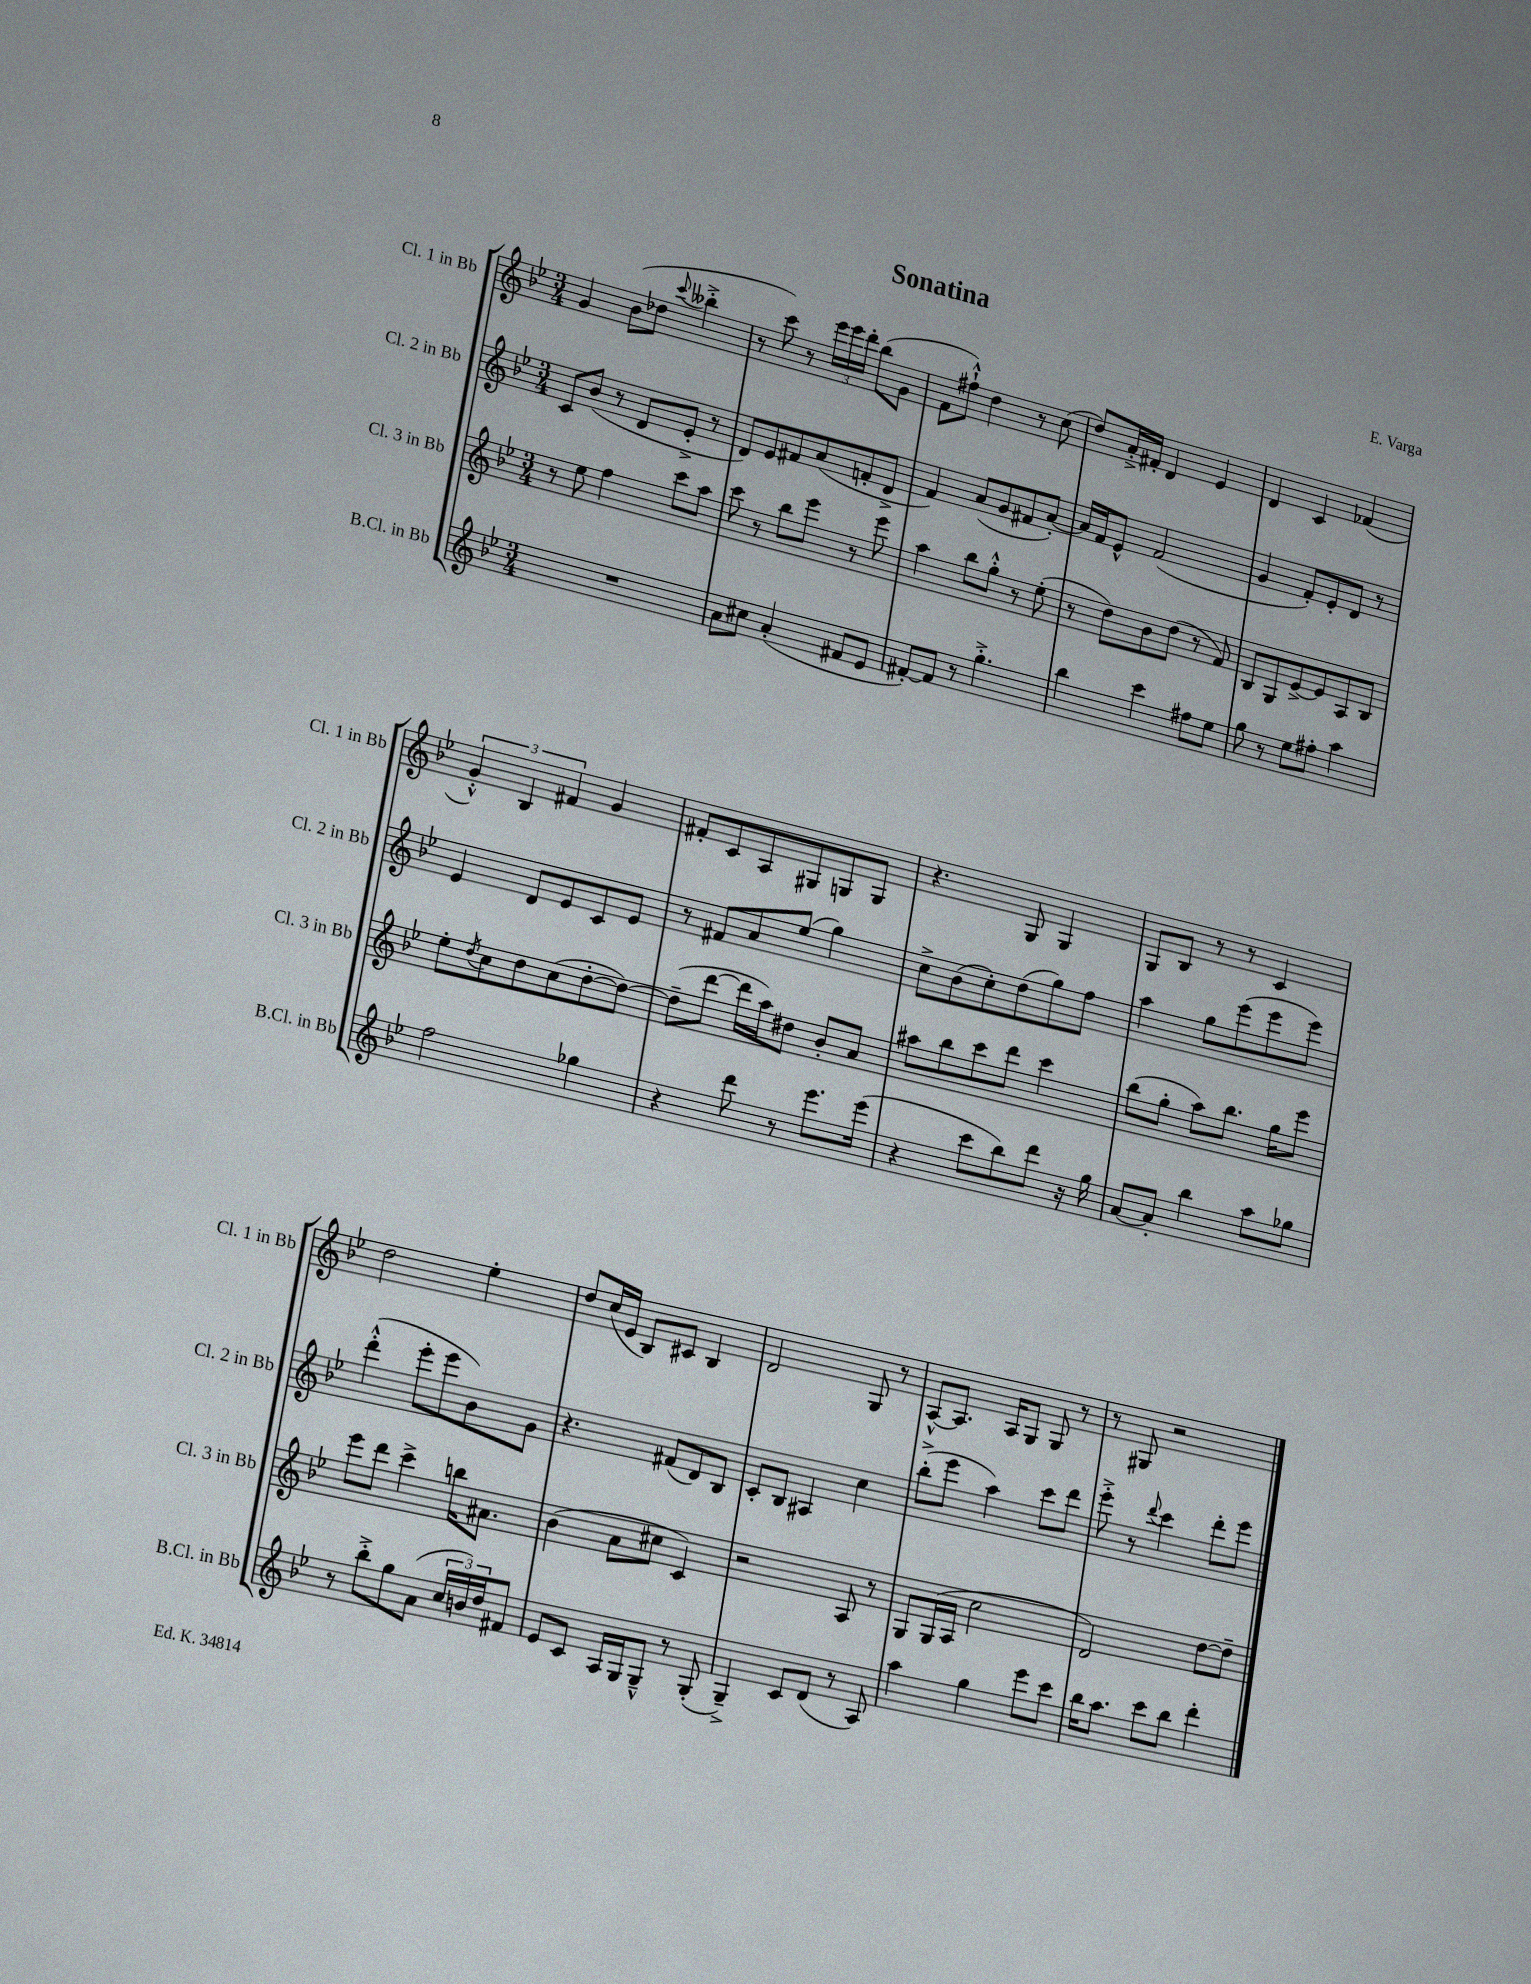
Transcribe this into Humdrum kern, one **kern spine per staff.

**kern	**kern	**kern	**kern
*staff4	*staff3	*staff2	*staff1
*clefG2	*clefG2	*clefG2	*clefG2
*k[b-e-]	*k[b-e-]	*k[b-e-]	*k[b-e-]
*M3/4	*M3/4	*M3/4	*M3/4
2.r	8r	8c	4g
.	8ee-	(8b-	.
.	4ff	8r	(8b-
.	.	8d	8dd-
.	.	.	8qqccc
.	8ccc	8e-'^	4bb--'^
.	8aa	8r	.
=	=	=	=
8a	8ccc	8d)	8r
8cc#	8r	8e-	8ccc)
(4a'	8bb-	8f#	8r
.	8eee-	(8a	24eee-
.	.	.	24eee-
.	.	.	24ddd'
8f#	8r	8f'	(8bb-
8e-	8eee-	8d^	8g
=	=	=	=
[8f#')	4aa	4f)	8f
8f#]	.	.	8ff#`^^)
8r	8bb-	(8a	4dd
4.gg'^	8gg'^^	8g	.
.	8r	8f#	8r
.	(8ee-'	[8a')	(8cc
=	=	=	=
4bb-	8r	16a]	8dd)
.	.	16f	.
.	8dd)	8e-^^	16a'^
.	.	.	16f#'
4ccc	8b-	(2f	4d
.	(8dd	.	.
8ff#	8r	.	4e-
8ee-	8f)	.	.
=	=	=	=
8gg	8B-	4g	4d
8r	8G	.	.
8ee-	[8e-^	8f')	4c
8ff#'	8e-]	8e-'	.
4aa	8A	8d	(4f-
.	8B-	8r	.
=	=	=	=
2ff	8ee-'	4e-	6g'^^)
.	8qdd	.	.
.	8cc	.	.
.	.	.	6B-
.	8dd	8d	.
.	.	.	6f#
.	(8cc	8e-	.
4gg-	[8dd'	8c	4g
.	8dd_)	8e-	.
=	=	=	=
4r	(8dd~]	8r	8f#'
.	[8ddd	8f#	8c
8ddd	16ddd]	8a	8A
.	16aa)	.	.
8r	8dd#	(8ee-	8G#
8.eee-	8b-'	4gg)	8G
.	8a	.	8G
(16eee-	.	.	.
=	=	=	=
4r	8aa#	8cc^	4.r
.	8bb-	(8b-	.
8ccc	8ccc	8cc')	.
8bb-)	8ddd	(8dd	8G
8ddd	4ccc	8gg)	4G
16r	.	8ff	.
16gg	.	.	.
=	=	=	=
[8a	(8bb-	4aa	8G
8a']	8gg'	.	8B-
4bb-	8aa)	8gg	8r
.	8.bb-	(8eee-	8r
8aa	.	8eee-	4c
.	16gg	.	.
8gg-	8eee-	8eee-)	.
=	=	=	=
8r	8eee-	(4ddd'^^	2dd
8bb-'^	8ddd	.	.
8gg	4ccc^	8eee-'	.
(8a	.	8eee-	.
24cc	16bb	8b-)	4ee-'
24b)	.	.	.
.	8.a#	.	.
24dd	.	.	.
8f#	.	8g	.
=	=	=	=
8e-	(4b-	4.r	8dd
8c	.	.	(16cc
.	.	.	16e-
16A	8a	.	8B-)
16G	.	.	.
8G~^^	8cc#	(8f#	8c#
8r	4c)	8d)	4B-
(8G'	.	8B-	.
=	=	=	=
4G~^)	2r	8c'	2d
.	.	8B-	.
8c	.	4A#	.
(8d	.	.	.
8r	8A	4cc	8G
8A)	8r	.	8r
=	=	=	=
4aa	8G	(8bb-'^	[8A^^
.	(16G	8eee-	8.A]
.	16A	.	.
4gg	2cc	4aa)	.
.	.	.	16A
.	.	.	8G
8eee-	.	8ccc	8G
8ccc	.	8ddd	8r
=	=	=	=
16bb-	2d)	8eee-'^	8r
8.aa	.	.	.
.	.	8r	8G#
.	.	8qqddd	.
8ccc	.	4ccc	2r
8bb-	.	.	.
4ddd'	[8dd	8ddd'	.
.	8dd~]	8eee-	.
==	==	==	==
*-	*-	*-	*-
